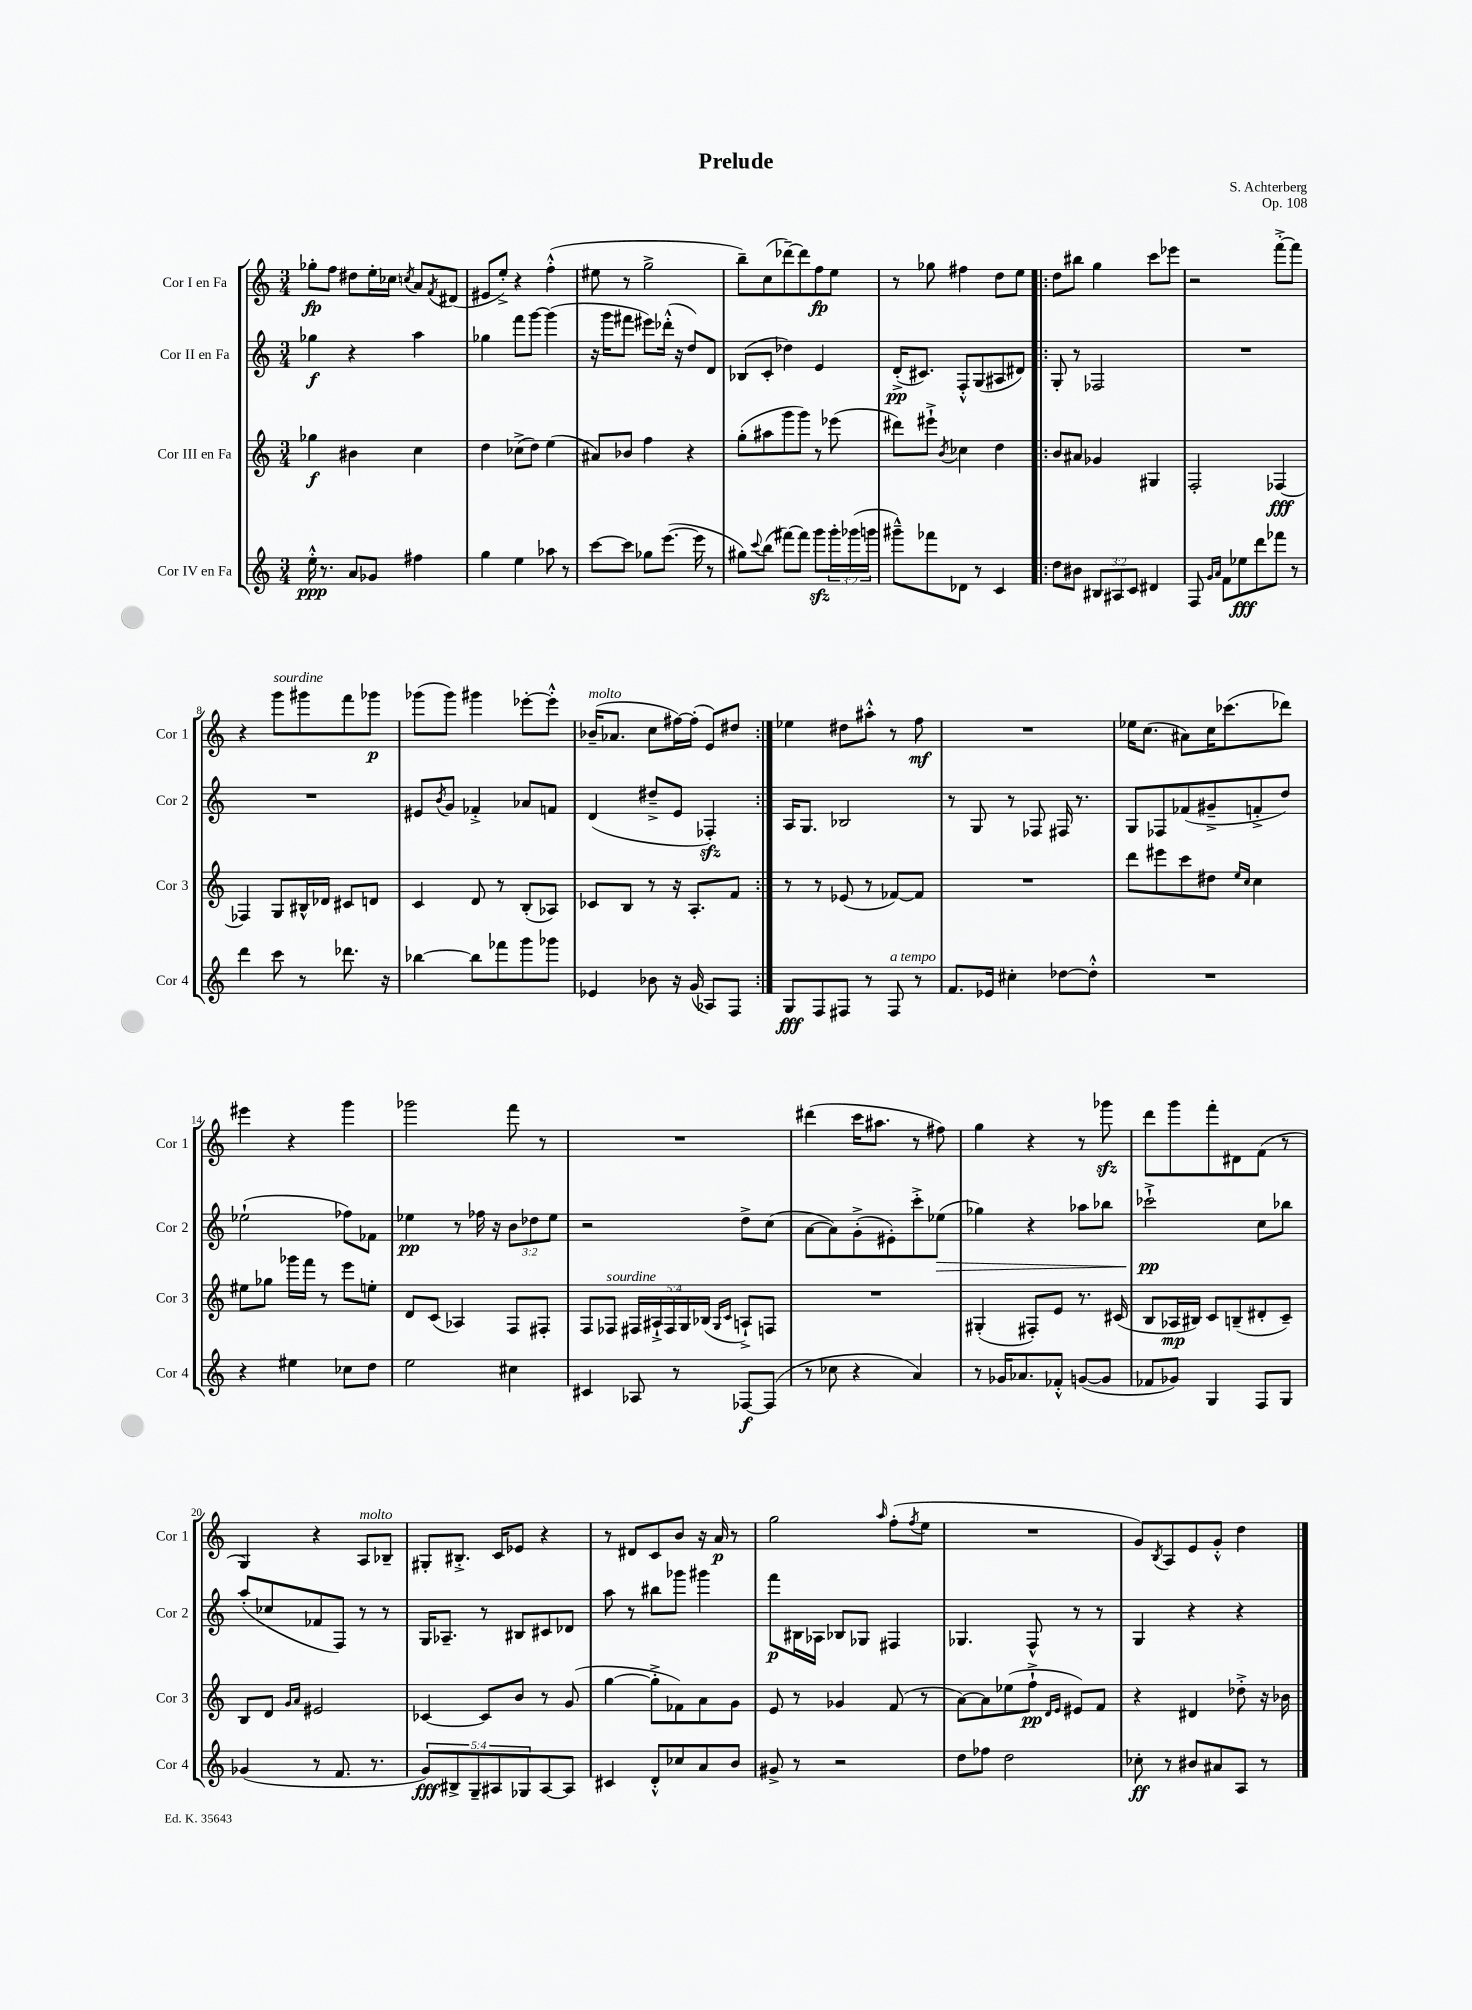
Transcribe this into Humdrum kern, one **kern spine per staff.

**kern	**kern	**kern	**kern
*staff4	*staff3	*staff2	*staff1
*clefG2	*clefG2	*clefG2	*clefG2
*k[]	*k[]	*k[]	*k[]
*M3/4	*M3/4	*M3/4	*M3/4
16ee'^^\	4gg-\	4gg-\	8gg-'\L
8.r	.	.	.
.	.	.	8ff\J
8a/L	4b#\	4r	8dd#\L
8g-/J	.	.	16ee'\L
.	.	.	16cc-\JJ
.	.	.	8qcc/
4ff#\	4cc\	4aa\	8a/L
.	.	.	8qf/
.	.	.	(8d#/J
=	=	=	=
4gg\	4dd\	4gg-\	8e#/L
.	.	.	8ee'^/J)
4ee\	(8cc-^\L	8fff\L	4r
.	8dd\J)	[8ggg\J	.
8aa-\	(4ee\	(4ggg\]	(4ff'^^\
8r	.	.	.
=	=	=	=
[8ccc\L	8a#/L)	16r	8ee#\
.	.	16ggg\LK	.
8ccc\]J	8b-/J	8fff#\J	8r
8gg-\L	4ff\	8eee#\L)	2gg^\
([8.eee\J	.	(16ddd-'^^\Jk	.
.	.	16r	.
.	4r	8dd/L)	.
16eee\]	.	.	.
8r	.	8d/J	.
=	=	=	=
8gg#\L)	(8gg'\L	(8B-/L	8bb~\L)
8qqccc/	.	.	.
(8bb\J	8aa#\	8c'/J	(8cc\
[8fff#\L)	8ggg\	4dd-\)	[8ddd-~\)
8fff#\]J	8ggg\J)	.	8ddd-\]
8ggg\L	8r	4e/	8ff\
24ggg'\L	(8eee-\	.	8ee\J
(24ggg-\	.	.	.
24ggg\JJ	.	.	.
=	=	=	=
8ggg#~^^\L)	8ddd#\L)	(16d'^/LK	8r
.	.	8.c#/J)	.
8fff-\	8eee#`^\J	.	8gg-\
.	8qb/	.	.
8d-\J	4cc-\	8F'^^/L	4ff#\
8r	.	(8G/	.
4c/	4dd\	8A#/	8dd\L
.	.	8d#/J)	8ee\J
=!|:	=!|:	=!|:	=!|:
8dd\L	8b/L	8G'/	8dd\L
8b#\J	8a#/J	8r	8bb#\J
12B#/L	4g-/	2F-/	4gg\
12A#/	.	.	.
12c/J	.	.	.
4d#/	4G#/	.	8ccc\L
.	.	.	8eee-\J
=	=	=	=
8F/	2F'/	2.r	2r
16qqg/LL	.	.	.
16qqa/JJ	.	.	.
8f\L	.	.	.
8ee-\	.	.	.
8ddd\	.	.	.
8fff-\J	[4F-/	.	[8fff'^\L
8r	.	.	8fff\]J
=	=	=	=
4ddd\	4F-/]	2.r	4r
8ccc\	8G/L	.	8ggg\L
8r	16B#^^/L	.	8ggg#\
.	16d-/JJ	.	.
8.ddd-\	8c#/L	.	8fff\
.	8d/J	.	8ggg-\J
16r	.	.	.
=	=	=	=
[4bb-\	4c/	8e#/L	(8ggg-\L
.	.	8qb/	.
.	.	8g/J	8ggg-\J)
8bb-\]L	8d/	4f-'^/	4ggg#\
8fff-\	8r	.	.
8ggg\	(8B'/L	8a-/L	[8eee-'\L
8ggg-\J	8A-/J)	8f/J	8eee-'^^\]J
=	=	=	=
4e-/	8c-/L	(4d/	(16b-~/LK
.	.	.	8.a-/J
.	8B/J	.	.
8b-\	8r	8dd#~^/L	8cc\L
16r	16r	8e/J	[16ff#\L)
(16g/	8.A'/L	.	(16ff#'\]JJ
8A-/L)	.	4F-'/)	8e/L)
8F/J	8f/J	.	8dd#/J
=:|!	=:|!	=:|!	=:|!
8G/L	8r	16A/LK	4ee-\
.	.	8.G/J	.
8F/	8r	.	.
8F#/J	(8e-/	2B-/	8dd#\L
8r	8r	.	8aa#'^^\J
8F#/	[8f-/L)	.	8r
8r	8f-/]J	.	8ff\
=	=	=	=
8.f/L	2.r	8r	2.r
.	.	8G/	.
16e-/Jk	.	.	.
4cc#'\	.	8r	.
.	.	8F-/	.
[8dd-\L	.	16F#/	.
.	.	8.r	.
8dd-'^^\]J	.	.	.
=	=	=	=
2.r	8ddd\L	8G/L	16ee-\LK
.	.	.	(8.cc\J
.	8eee#\	8F-/	.
.	8ccc\	(8f-/	8a#\L)
.	8dd#\J	8g#~^/	16cc\K
.	.	.	(8.ccc-\
.	16qqee/LL	.	.
.	16qqcc/JJ	.	.
.	4cc\	8f'^/	.
.	.	8dd/J)	8ddd-\J)
=	=	=	=
4r	8ee#\L	(2ee-`\	4eee#\
.	8gg-\J	.	.
4ee#\	16ggg-\LL	.	4r
.	16fff\JJ	.	.
.	8r	.	.
8cc-\L	8eee\L	8ff-\L)	4ggg\
8dd\J	8ee'\J	8f-\J	.
=	=	=	=
2ee\	8d/L	4ee-\	2ggg-\
.	(8c/J	.	.
.	4A-/)	8r	.
.	.	16ff-\	.
.	.	16r	.
4cc#\	8F/L	12b\L	8fff\
.	.	12dd-\	.
.	8F#'/J	.	8r
.	.	12ee-\J	.
=	=	=	=
4c#/	8F/L	2r	2.r
.	8F-/J	.	.
8A-/	20F#/LL	.	.
.	20A#`^/	.	.
.	20F#/	.	.
8r	.	.	.
.	20G/	.	.
.	(20B-/JJ	.	.
.	16qqG/LL	.	.
.	16qqc/JJ	.	.
[8F-/L	8A`^/L)	8dd^\L	.
(8F-/]J	8F/J	(8cc\J	.
=	=	=	=
8r	2.r	[8a\L	(4ddd#\
8cc-\	.	8a\])	.
4r	.	(8g'^\	16ccc\LK
.	.	.	8.aa#\J
.	.	8e#'\)	.
4a/)	.	8ccc'^\	8r
.	.	(8ee-\J	8ff#\)
=	=	=	=
8r	(4G#'/	4gg-\)	4gg\
16g-/LK	.	.	.
8.a-/	.	.	.
.	8F#'/L)	4r	4r
8f-'^^/J	8e/J	.	.
([8g/L	8.r	8aa-\L	8r
8g/]J	.	8bb-\J	8ggg-\
.	(16c#/	.	.
=	=	=	=
8f-/L	8B/L	2ccc-`^\	8ddd\L
8g-/J)	16A-/L	.	8ggg\
.	16B#/JJ)	.	.
4G/	8c/L	.	8fff'\
.	(8B~/	.	8d#\
8F/L	8d#'/	8cc\L	(8f\J
8G/J	8c~/J)	8bb-\J	8r
=	=	=	=
(4g-/	8B/L	(8aa'/L	4G/)
.	8d/J	8cc-/	.
.	16qqg/LL	.	.
.	16qqa/JJ	.	.
8r	2e#/	8f-/	4r
8.f/	.	8F/J)	.
.	.	8r	8A/L
8.r	.	.	.
.	.	8r	8B-~/J
=	=	=	=
10g/L)	[4c-/	16G/LK	8G#'/L
.	.	8.A-~/J	.
10B#^/	.	.	.
.	.	.	8.B#'^/J
10G~/	.	.	.
.	8c-/]L	8r	.
10A#/	.	.	.
.	.	.	16c/LK
.	8b/J	8B#/L	8e-/J
10G-/	.	.	.
[8A#/	8r	8c#/	4r
8A#/]J	(8g/	8d-/J	.
=	=	=	=
4c#/	[4gg\	8aa\	8r
.	.	8r	8d#/L
8d'^^/L	8gg'^\]L	8bb#\L	8c/
8cc-/	8f-\)	8ggg-\J	8b/J
8a/	8a\	4ggg#\	16r
.	.	.	16a/
8b/J	8g\J	.	8r
=	=	=	=
8g#^/	8e/	8fff\L	2gg\
8r	8r	16B#\L	.
.	.	16A-\JJ	.
2r	4g-/	8B-/L	.
.	.	8G-/J	.
.	.	.	16qqaa/
.	(8f/	4F#/	(8ff'\L
.	.	.	8qff/
.	8r	.	8ee\J
=	=	=	=
8dd\L	[8a\L)	4.G-/	2.r
8ff-\J	8a\]	.	.
2dd\	(8ee-\	.	.
.	8ff`^\J	8F^^/	.
.	16qqd/LL	.	.
.	16qqe/JJ	.	.
.	8e#/L)	8r	.
.	8f/J	8r	.
=	=	=	=
8cc-'\	4r	4G/	8g/L)
.	.	.	8qB/
8r	.	.	8A/
8b#/L	4d#/	4r	8e/
8a#/	.	.	8g'^^/J
8A/J	8dd-'^\	4r	4dd\
8r	16r	.	.
.	16b-\	.	.
==	==	==	==
*-	*-	*-	*-
